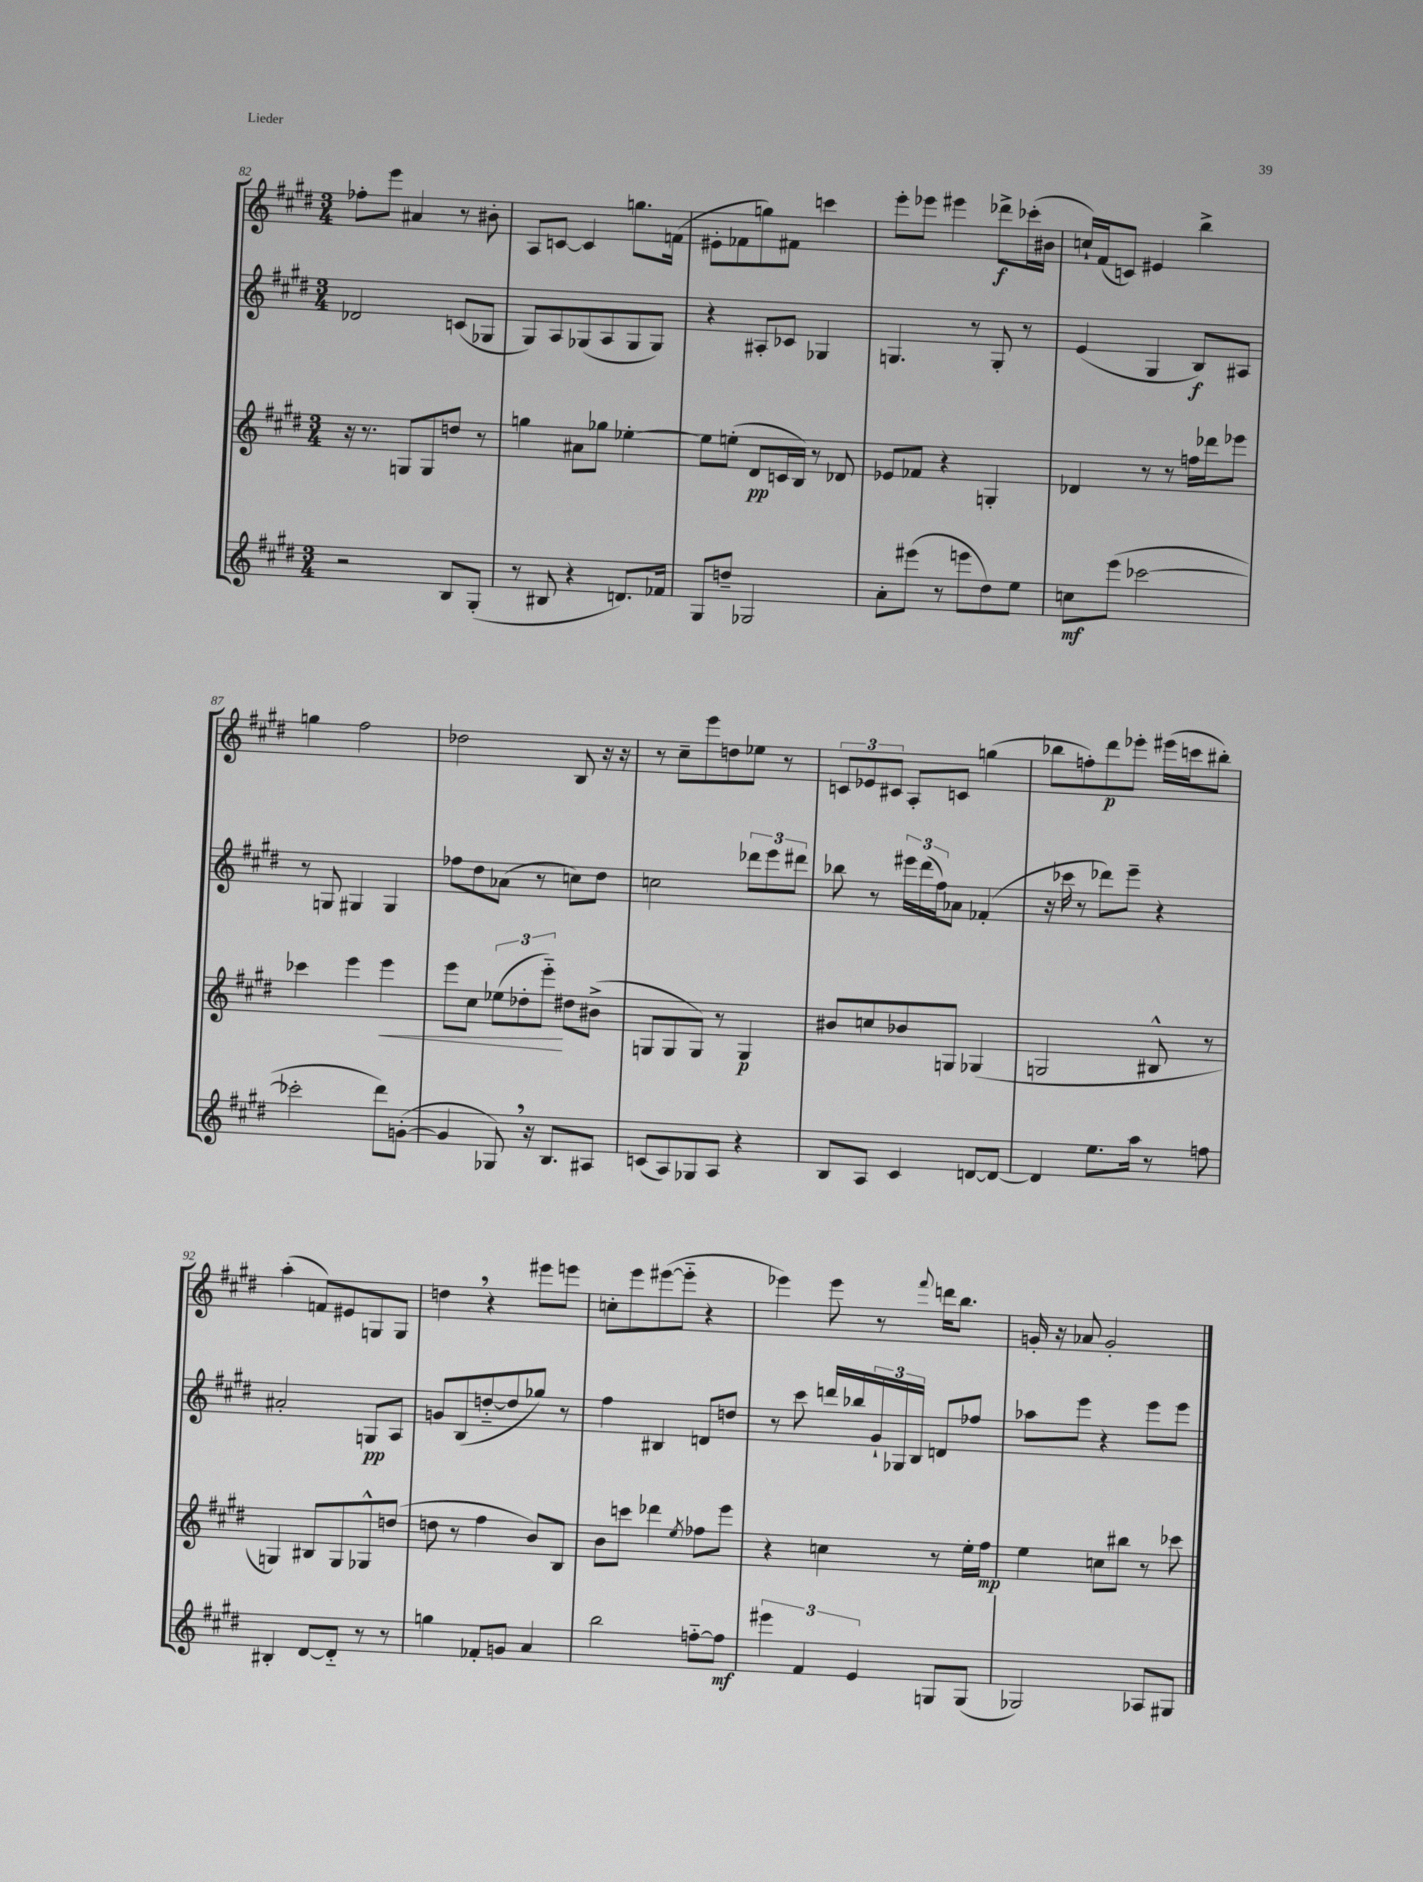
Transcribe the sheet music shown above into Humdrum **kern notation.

**kern	**dynam	**kern	**dynam	**kern	**dynam	**kern	**dynam
*part4	*part4	*part3	*part3	*part2	*part2	*part1	*part1
*staff4	*staff4	*staff3	*staff3	*staff2	*staff2	*staff1	*staff1
*clefG2	*	*clefG2	*	*clefG2	*	*clefG2	*
*k[f#c#g#d#]	*	*k[f#c#g#d#]	*	*k[f#c#g#d#]	*	*k[f#c#g#d#]	*
*M3/4	*	*M3/4	*	*M3/4	*	*M3/4	*
=82	=82	=82	=82	=82	=82	=82	=82
2r	.	16r	.	2d-X/	.	8ff-X'\L	.
.	.	8.r	.	.	.	.	.
.	.	.	.	.	.	8eee\J	.
.	.	8Gn/L	.	.	.	4a#X/	.
.	.	8G/	.	.	.	.	.
8B/L	.	8ddn/J	.	(8cn/L	.	8r	.
(8G#'/J	.	8r	.	8G-X/J	.	8b#X'\	.
=83	=83	=83	=83	=83	=83	=83	=83
8r	.	4ggn\	.	8G#/L)	.	8A/L	.
8B#X/	.	.	.	8A/	.	[8cn/J	.
4r	.	8a#X\L	.	(8G-X/	.	4c/]	.
.	.	8gg-X\J	.	8A/	.	.	.
8.dn/L)	.	[4ee-X'\	.	8G-/	.	8.ggn\L	.
.	.	.	.	8G-/J)	.	.	.
16f-X/Jk	.	.	.	.	.	(16fn\Jk	.
=84	=84	=84	=84	=84	=84	=84	=84
8G#/L	.	8ee-\L]	.	4r	.	8e#X'\L	.
8ddn~/J	.	(8een'\J	.	.	.	8f-X\	.
2G-X/	.	8d#/L	pp	8A#X'/L	.	8ggn\)	.
.	.	16cn/L	.	8c-X/J	.	8f#X\J	.
.	.	16B/JJ)	.	.	.	.	.
.	.	8r	.	4G-X/	.	4cccn\	.
.	.	8d-X/	.	.	.	.	.
=85	=85	=85	=85	=85	=85	=85	=85
8a'\L	.	8e-X/L	.	4.Gn/	.	8eee'\L	.
(8eee#X\J	.	8f-X/J	.	.	.	8eee-X\J	.
8r	.	4r	.	.	.	4eee#X\	.
8eeen\L	.	.	.	8r	.	.	.
8dd#\)	.	4Gn'/	.	8G'/	.	8ddd-X^\L	f
8ee\J	.	.	.	8r	.	(16ccc-X'\L	.
.	.	.	.	.	.	16b#X\JJ	.
=86	=86	=86	=86	=86	=86	=86	=86
8ccn\L	mf	4d-X/	.	(4e/	.	16ccn`/LL)	.
.	.	.	.	.	.	(16f#/J	.
(8eee\J	.	.	.	.	.	8cn/J)	.
[2ccc-X\	.	8r	.	4G#/	.	4e#X/	.
.	.	8r	.	.	.	.	.
.	.	16ffn\LL	.	8B/L)	f	4bb^\	.
.	.	16ddd-X\J	.	.	.	.	.
.	.	8eee-X\J	.	8A#X/J	.	.	.
!!LO:LB:g=z
=87	=87	=87	=87	=87	=87	=87	=87
2ccc-X'\]	.	4ccc-X\	.	8r	.	4ggn\	.
.	.	.	.	8Gn/	.	.	.
.	.	4eee\	.	4G#X/	.	2ff#\	.
!	!	!	!LO:HP:b	!	!	!	!
8ddd#\L)	.	4eee\	<	4G#/	.	.	.
([8gn'\J	.	.	.	.	.	.	.
=88	=88	=88	=88	=88	=88	=88	=88
4g/]	.	8eee\L	.	8ff-X\L	.	2dd-X\	.
.	.	8cc#\J	.	8dd#\	.	.	.
8G-X,/)	.	(12ee-X\L	.	(8a-X\J	.	.	.
.	.	12dd-X'\	.	.	.	.	.
16r	.	.	.	8r	.	.	.
.	.	12eee\J)	.	.	.	.	.
8.B/L	.	.	.	.	.	.	.
.	.	8dd#X\L	[	8ccn\L)	.	8B/	.
8A#X/J	.	(8b#X^\J	.	8dd#\J	.	16r	.
.	.	.	.	.	.	16r	.
=89	=89	=89	=89	=89	=89	=89	=89
(8cn/L	.	8Gn/L	.	2ccn\	.	8r	.
8A/)	.	8G/	.	.	.	8cc#~\L	.
8G-X/	.	8G/J)	.	.	.	8eee\	.
8A/J	.	8r	.	.	.	8ddn\	.
4r	.	4G/	p	12ddd-X\L	.	8ee-X\J	.
.	.	.	.	12eee\	.	.	.
.	.	.	.	.	.	8r	.
.	.	.	.	12ddd#X\J	.	.	.
=90	=90	=90	=90	=90	=90	=90	=90
8B/L	.	8b#X/L	.	8bb-X\	.	12cn/L	.
.	.	.	.	.	.	12e-X/	.
8A/J	.	8ccn/	.	8r	.	.	.
.	.	.	.	.	.	12c#X/J	.
4c#/	.	8b-X/	.	24eee#X\LL	.	8A'/L	.
.	.	.	.	(24ddd#\	.	.	.
.	.	.	.	24ff#\J)	.	.	.
.	.	8Gn/J	.	8a-X\J	.	8cn/J	.
[8dn/L	.	(4G-X/	.	(4f-X'/	.	(4ggn\	.
8d/J_	.	.	.	.	.	.	.
=91	=91	=91	=91	=91	=91	=91	=91
4d/]	.	2Gn/	.	16r	.	8bb-X\L	.
.	.	.	.	16ccc-X\	.	.	.
.	.	.	.	8r	.	8ffn'\)	.
8.ee\L	.	.	.	8ddd-X\L)	.	8ddd#\	p
.	.	.	.	8eee~\J	.	8eee-X'\J	.
16aa\Jk	.	.	.	.	.	.	.
8r	.	8B#X^^/	.	4r	.	(16eee#X\LL	.
.	.	.	.	.	.	16cccn\J	.
8ffn\	.	8r	.	.	.	8bb#X'\J)	.
!!LO:LB:g=z
=92	=92	=92	=92	=92	=92	=92	=92
4B#X'/	.	4Gn/)	.	2a#X'/	.	(4aa'\	.
[8d#/L	.	8B#X/L	.	.	.	8fn/L)	.
8d#/J]	.	8G/	.	.	.	8e#X/	.
8r	.	8G-X^^/	.	8Gn/L	pp	8Gn/	.
8r	.	(8ddn/J	.	8A/J	.	8G/J	.
=93	=93	=93	=93	=93	=93	=93	=93
4ggn\	.	8ddn\	.	8gn/L	.	4ddn,\	.
.	.	8r	.	(8B/	.	.	.
8f-X'/L	.	4ff#\	.	[8ddn/	.	4r	.
8gn/J	.	.	.	8dd/]	.	.	.
4a/	.	8b/L)	.	8gg-X/J)	.	8eee#X\L	.
.	.	8B/J	.	8r	.	8eeen\J	.
=94	=94	=94	=94	=94	=94	=94	=94
2bb\	.	8b\L	.	4ff#\	.	8ccn'\L	.
.	.	8cccn\J	.	.	.	8eee\	.
.	.	4ddd-X\	.	4B#X/	.	([8eee#X\	.
.	.	.	.	.	.	8eee#\J]	.
.	.	8qee/	.	.	.	.	.
[8ffn\L	.	8ff-X\L	.	8dn/L	.	4r	.
8ff\J]	mf	8eee\J	.	8ddn/J	.	.	.
=95	=95	=95	=95	=95	=95	=95	=95
6eee#X\	.	4r	.	8r	.	4eee-X\)	.
.	.	.	.	8ccc#\	.	.	.
6f#/	.	.	.	.	.	.	.
.	.	4ccn\	.	16dddn/LL	.	8eee-\	.
.	.	.	.	16bb-X/	.	.	.
6e/	.	.	.	.	.	.	.
.	.	.	.	24g#`/	.	8r	.
.	.	.	.	24G-X/	.	.	.
.	.	.	.	24B/JJ	.	.	.
.	.	.	.	.	.	8qqfff#/	.
8Gn/L	.	8r	.	8dn/L	.	16dddn\KL	.
.	.	.	.	.	.	8.bb\J	.
(8G/J	.	16ee'\LL	.	8ff-X/J	.	.	.
.	.	16ff#\JJ	mp	.	.	.	.
=96	=96	=96	=96	=96	=96	=96	=96
2G-X/)	.	4ee\	.	8aa-X\L	.	16gn'/	.
.	.	.	.	.	.	16r	.
.	.	.	.	8eee\J	.	8a-X/	.
.	.	8ccn\L	.	4r	.	2g'/	.
.	.	8bb#X\J	.	.	.	.	.
8A-X/L	.	8r	.	8eee\L	.	.	.
8G#X/J	.	8ccc-X\	.	8eee\J	.	.	.
==	==	==	==	==	==	==	==
*-	*-	*-	*-	*-	*-	*-	*-
